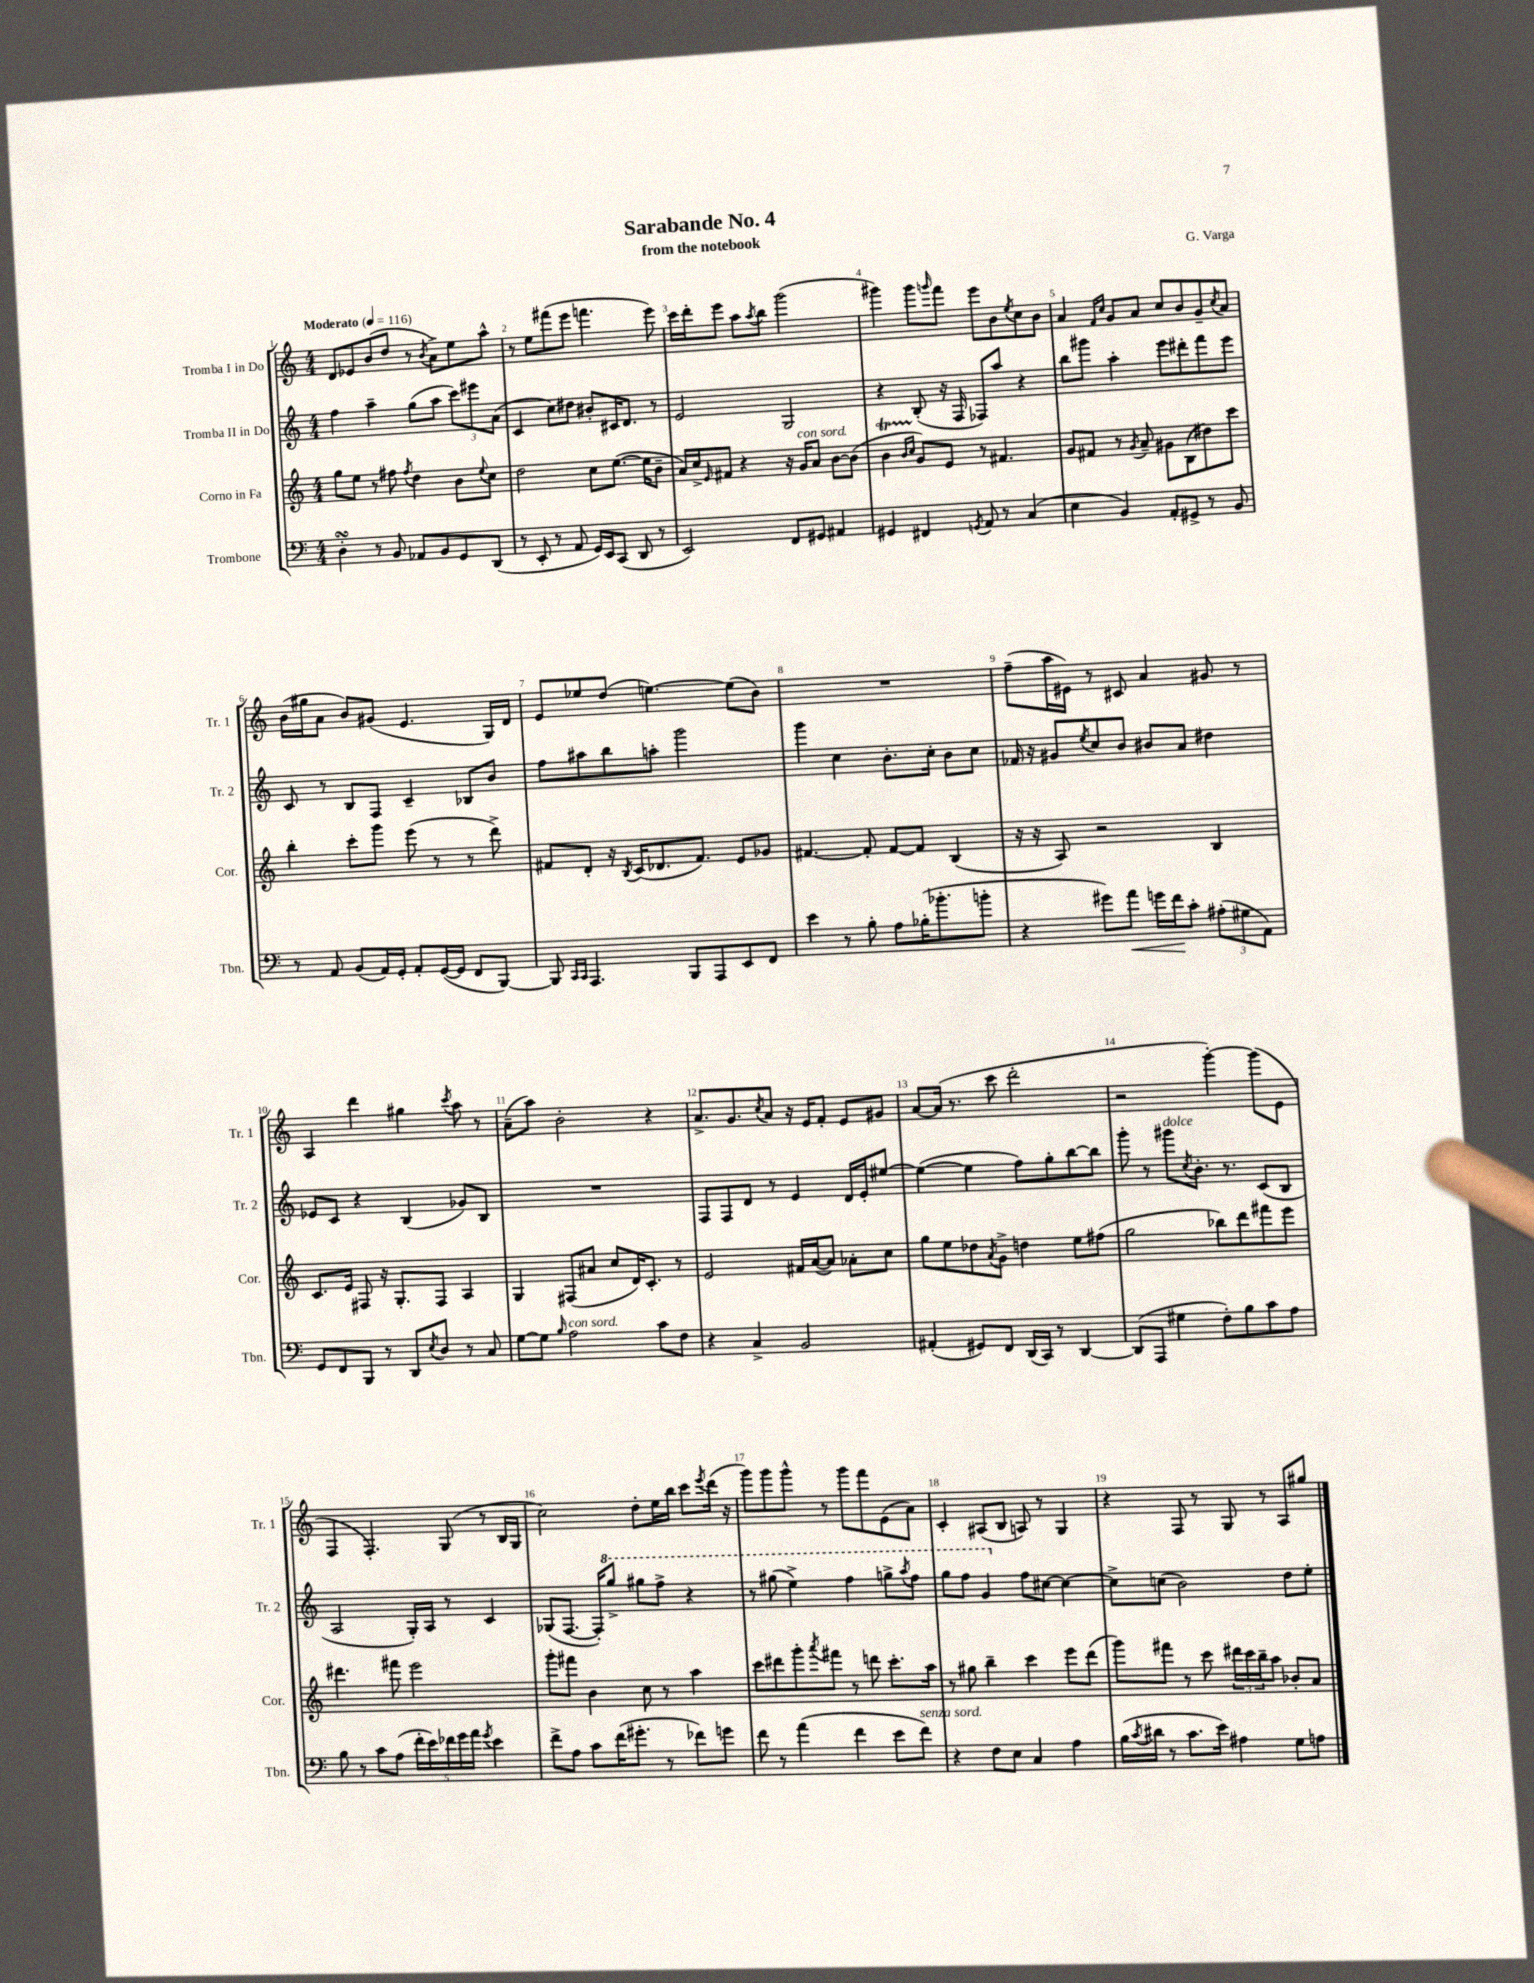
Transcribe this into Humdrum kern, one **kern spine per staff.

**kern	**dynam	**kern	**kern	**kern
*part4	*part4	*part3	*part2	*part1
*staff4	*staff4	*staff3	*staff2	*staff1
*I"Trombone	*	*I"Corno in Fa	*I"Tromba II in Do	*I"Tromba I in Do
*I'Tbn.	*	*I'Cor.	*I'Tr. 2	*I'Tr. 1
*clefF4	*	*clefG2	*clefG2	*clefG2
*k[]	*	*k[]	*k[]	*k[]
*M4/4	*	*M4/4	*M4/4	*M4/4
*MM116	*	*MM116	*MM116	*MM116
=1	=1	=1	=1	=1
!	!	!	!	!LO:TX:a:B:t=Moderato
4DsSSS'\	.	8gg\L	4ff\	8d/L
.	.	8ee\J	.	8e-X/
8r	.	8r	4aa~\	(8b/
8BB/	.	8ff#X\	.	8dd/J
.	.	8qff#/	.	.
8AA-X/L	.	4dd\	(8gg\L	8r
.	.	.	.	8qb/
8BB/	.	.	8aa\J	8a^\L)
8GG/	.	8b\L	12ccc\L)	8ee\
.	.	.	12eee#X\	.
.	.	8qqee/	.	.
(8DD/J	.	8cc\J	.	8aa^^\J
.	.	.	(12a\J	.
=2	=2	=2	=2	=2
8r	.	2dd\	4c/	8r
8EE'/	.	.	.	8ee\L
8r	.	.	8cc\L)	(8fff#X\
8AA/	.	.	8dd#X\J	8eee\J
16GG/LL)	.	8cc\L	8b#X'/L	4.fffn\
16EE/J	.	.	.	.
(8CC/J	.	([8.ee\J	16c#X/K	.
.	.	.	8.d/J	.
8DD/	.	.	.	.
.	.	16ee\KL]	.	.
8r	.	8b~\J	8r	8eee\)
=3	=3	=3	=3	=3
2EE/)	.	16a/LL)	2e/	16ccc\LL
.	.	16cc^/J	.	16ddd'\J
.	.	16qqe/	.	.
.	.	8f#X/J	.	8eee\J
.	.	4r	.	8aa\L
.	.	.	.	8qaa/
.	.	.	.	8bb\J
8FF/L	.	16r	2G/	(2ggg\
!	!	!LO:TX:a:i:t=con sord.	!	!
.	.	16g/KL	.	.
8GG#X/J	.	8a/J	.	.
4AA#X/	.	[8b\L	.	.
.	.	(8b\J]	.	.
=4	=4	=4	=4	=4
4GG#X/	.	4bt\	4r	4ggg#X\)
.	.	16qqb/LL	.	.
.	.	16qqcc/JJ	.	.
4FF#X/	.	8g/L)	(8B'/	8ggg#\L
.	.	.	.	16qqgggn/
.	.	8e/J	16r	8fff\J
.	.	.	16F/	.
8qGGn/	.	.	.	.
8AA/	.	8r	8F-X/L)	8eee\L
8r	.	4.f#X/	8aa/J	8b\
.	.	.	.	8qee/
(4C/	.	.	4r	8cc\
.	.	.	.	8b\J
=5	=5	=5	=5	=5
4E\	.	8g/L	8bb\L	4a/
.	.	8f#X/J	8ggg#X\J	.
.	.	.	.	16qqf/LL
.	.	.	.	16qqcc/JJ
4BB/)	.	8r	4aa'\	8g/L
.	.	8qg/	.	.
.	.	8a~/	.	8a/J
8AA'/L	.	8g#X\L	8eee\L	8cc/L
8GG#X^/J	.	(8B\	8ddd#X'\	8b/
8r	.	8dd#X\)	8fff\	8g~/
.	.	.	.	8qcc/
8BB/	.	8ccc\J	8eee\J	8a/J
!!LO:LB:g=z
=6	=6	=6	=6	=6
8r	.	4bb'\	8c/	(16b\LL
.	.	.	.	16gg#X\J
8AA/	.	.	8r	8a\J
(8BB/L	.	8ccc'\L	8B/L	8b/L)
16AA/L)	.	8ggg\J	8F/J	(8g#X/J
16GG'/JJ	.	.	.	.
8AA'/L	.	(8eee\	4c~/	4.e/
([16GG/L	.	8r	.	.
16GG/JJ]	.	.	.	.
8FF/L	.	8r	8B-X/L	.
[8BBB/J)	.	8ddd^\)	8b/J	16G/LL)
.	.	.	.	16d/JJ
=7	=7	=7	=7	=7
8BBB/]	.	8f#X/L	8ff\L	8e/L
16qqCC/LL	.	.	.	.
16qqCC/JJ	.	.	.	.
4.AAA/	.	8d'/J	8aa#X\	8ee-X/
.	.	16r	8bb\	(8dd/J
.	.	8qB/	.	.
.	.	(16c/KL	.	.
.	.	8.d-X/	8aan'\J	[4.een\)
8BBB/L	.	.	2ggg\	.
.	.	8.f#/J)	.	.
8AAA/	.	.	.	.
8EE/	.	8e/L	.	(8ee\L]
8FF/J	.	8g-X/J	.	8b\J)
=8	=8	=8	=8	=8
4e\	.	[4.f#X/	4ggg\	1r
8r	.	.	4cc\	.
8B'\	.	8f#'/]	.	.
8A\L	.	[8f#/L	8.b'\L	.
(16B-X'\K	.	8f#/J]	.	.
8.b-X'\	.	.	16cc'\Jk	.
.	.	(4B/	8b\L	.
8bn'\J	.	.	8cc\J	.
=9	=9	=9	=9	=9
4r	.	16r	16f-X/	(8ff~\L
.	.	16r	16r	.
.	.	8A/)	8g#X/L	16aa\L
.	.	.	.	16e#X\JJ)
.	.	.	8qee/	.
8g#X\L)	.	2r	8cc/	8r
!	!LO:HP:b	!	!	!
8a\J	<	.	8b/J	8c#X/
16gn\LL	.	.	8b#X/L	4a/
16f\J	.	.	.	.
8c'\J	[	.	8a/J	.
(12A#X'\L	.	4B/	4dd#X\	8g#X/
12G#X\	.	.	.	.
.	.	.	.	8r
12AA\J)	.	.	.	.
!!LO:LB:g=z
=10	=10	=10	=10	=10
8GG/L	.	8.c/L	8e-X/L	4A/
8FF/	.	.	8c/J	.
.	.	16e/Jk	.	.
8BBB/J	.	8F#X/	4r	4ddd\
8r	.	16r	.	.
.	.	8.G'/L	.	.
8DD/L	.	.	(4B/	4gg#X\
8qE/	.	.	.	.
8D/J	.	8F#/J	.	.
.	.	.	.	8qccc/
8r	.	4A/	8g-X/L)	8aa\
8C/	.	.	8B/J	8r
=11	=11	=11	=11	=11
[8G\L	.	4G/	1r	(8a~\L
8G\J]	.	.	.	8aa\J)
16qqB/	.	.	.	.
!LO:TX:a:i:t=con sord.	!	!	!	!
2A\	.	(8F#X/L	.	2b'\
.	.	8a#X/J	.	.
.	.	8cc/L	.	.
.	.	16d/K)	.	.
.	.	8.c'/J	.	.
8c\L	.	.	.	4r
8F\J	.	8r	.	.
=12	=12	=12	=12	=12
4r	.	2e/	8F/L	8.a^/L
.	.	.	8F/	.
.	.	.	.	8.g/
4C^/	.	.	8d/J	.
.	.	.	.	8qcc/
.	.	.	8r	8a/J
2BB/	.	16f#X/LL	4e/	16r
.	.	([16a/J	.	16e/KL
.	.	8a/J])	.	8f'/J
.	.	8a-X'\L	16d/LL	8e/L
.	.	.	16e'/J	.
.	.	8cc\J	[8ee#X/J	8g#X/J
=13	=13	=13	=13	=13
(4AA#X'/	.	8gg\L	(4ee#\_	[8a/L
.	.	8ee\	.	(16a/Jk]
.	.	.	.	8.r
8GG#X/L)	.	8dd-X\	4ee#\]	.
.	.	8qa/	.	.
8FF/J	.	8g^\J	.	8ccc\
(16DD/LL	.	4ddn\	8ff\L)	2ddd'\
16CC/JJ)	.	.	.	.
8r	.	.	8gg'\	.
[4DD/	.	8ee\L	[8bb\	.
.	.	(8ff#X\J	8bb\J]	.
=14	=14	=14	=14	=14
(8DD/L]	.	2gg\	8ggg'\	2r
8AAA/J	.	.	8r	.
!	!	!	!LO:TX:a:i:t=dolce	!
4G#X\	.	.	8ggg#X\L	.
.	.	.	8qcc/	.
.	.	.	8.b'\J	.
8F'\L)	.	8bb-X\L)	.	[4ggg'\)
.	.	.	8.r	.
8B\	.	8ddd\	.	.
8c\	.	8fff#X\	(8c/L	(8ggg\L]
8A\J	.	8eee\J	8B/J	8e\J
!!LO:LB:g=z
=15	=15	=15	=15	=15
8B\	.	4.ddd#X\	2A/	4F/
8r	.	.	.	.
8c\L	.	.	.	4.F'/)
(8A\J	.	8fff#X\	.	.
20f'\LL	.	2eee\	16G'/LL)	.
20e\)	.	.	.	.
.	.	.	16A/JJ	.
20f-X\	.	.	.	.
.	.	.	8r	(8G/
20g\	.	.	.	.
20a\JJ	.	.	.	.
8qg/	.	.	.	.
4e\	.	.	4c/	8r
.	.	.	.	16B/LL
.	.	.	.	16G/JJ
=16	=16	=16	=16	=16
8f^\L	.	8ggg'\L	(8G-X/L	2cc\)
8A\J	.	8fff#X\J	[8.F/J	.
8c\L	.	4b\	.	.
.	.	.	16F'/KL])	.
*	*	*	*8va	*
(16f\K	.	.	8ggg^/J	.
8.g#X'\J	.	.	.	.
.	.	8cc\	8ggg#X\L	8dd'\L
8r	.	8r	8fff^\J	16ee\L
.	.	.	.	16bb\JJ
8f-X\L)	.	4aa\	4r	8ccc\L
.	.	.	.	8qeee/
8gn\J	.	.	.	(16ddd\Jk
.	.	.	.	16r
=17	=17	=17	=17	=17
8f\	.	8ccc\L	8r	8ggg\L)
8r	.	8ddd#X\	(8ggg#X\	8ggg\
(4a\	.	8ggg'\	4eee^\)	8ggg^^\J
.	.	8qaaa/	.	.
.	.	8fff#X\J	.	8r
4f\	.	8r	4fff\	8ggg\L
.	.	8dddn\	.	8fff\
8e\L	.	8.ccc'\L	8gggn^\L	(8e\
.	.	.	8qaaa/	.
!LO:TX:a:i:t=senza sord.	!	!	!	!
8f\J)	.	.	8fff\J	8a\J)
.	.	16aa\Jk	.	.
=18	=18	=18	=18	=18
4r	.	8r	8ggg\L	4c'/
.	.	8gg#X\	8fff\J	.
8F\L	.	4bb~\	4gg/	(8A#X/L
8E\J	.	.	.	8B/J
*	*	*	*X8va	*
4C/	.	4ccc\	8ff\L	8An/)
.	.	.	[8cc#X\J	8r
4A\	.	8eee\L	4cc#\_	4G/
.	.	(8ddd\J	.	.
=19	=19	=19	=19	=19
(16B\LL	.	8ggg\L)	8cc#^\L]	4r
8qc/	.	.	.	.
16d#X\JJ	.	.	.	.
8r	.	8fff#X\J	(8ccn\J	.
8.c\L	.	8r	2b\)	8F/
.	.	8ccc\	.	8r
16e\Jk)	.	.	.	.
4A#X\	.	24ddd#X\LL	.	8G/
.	.	24ccc\	.	.
.	.	24bb~\J	.	.
.	.	8aa\J	.	8r
8G\L	.	8b-X'/L	8dd\L	8A/L
8An\J	.	8a/J	8ee'\J	8gg#X/J
==	==	==	==	==
*-	*-	*-	*-	*-
